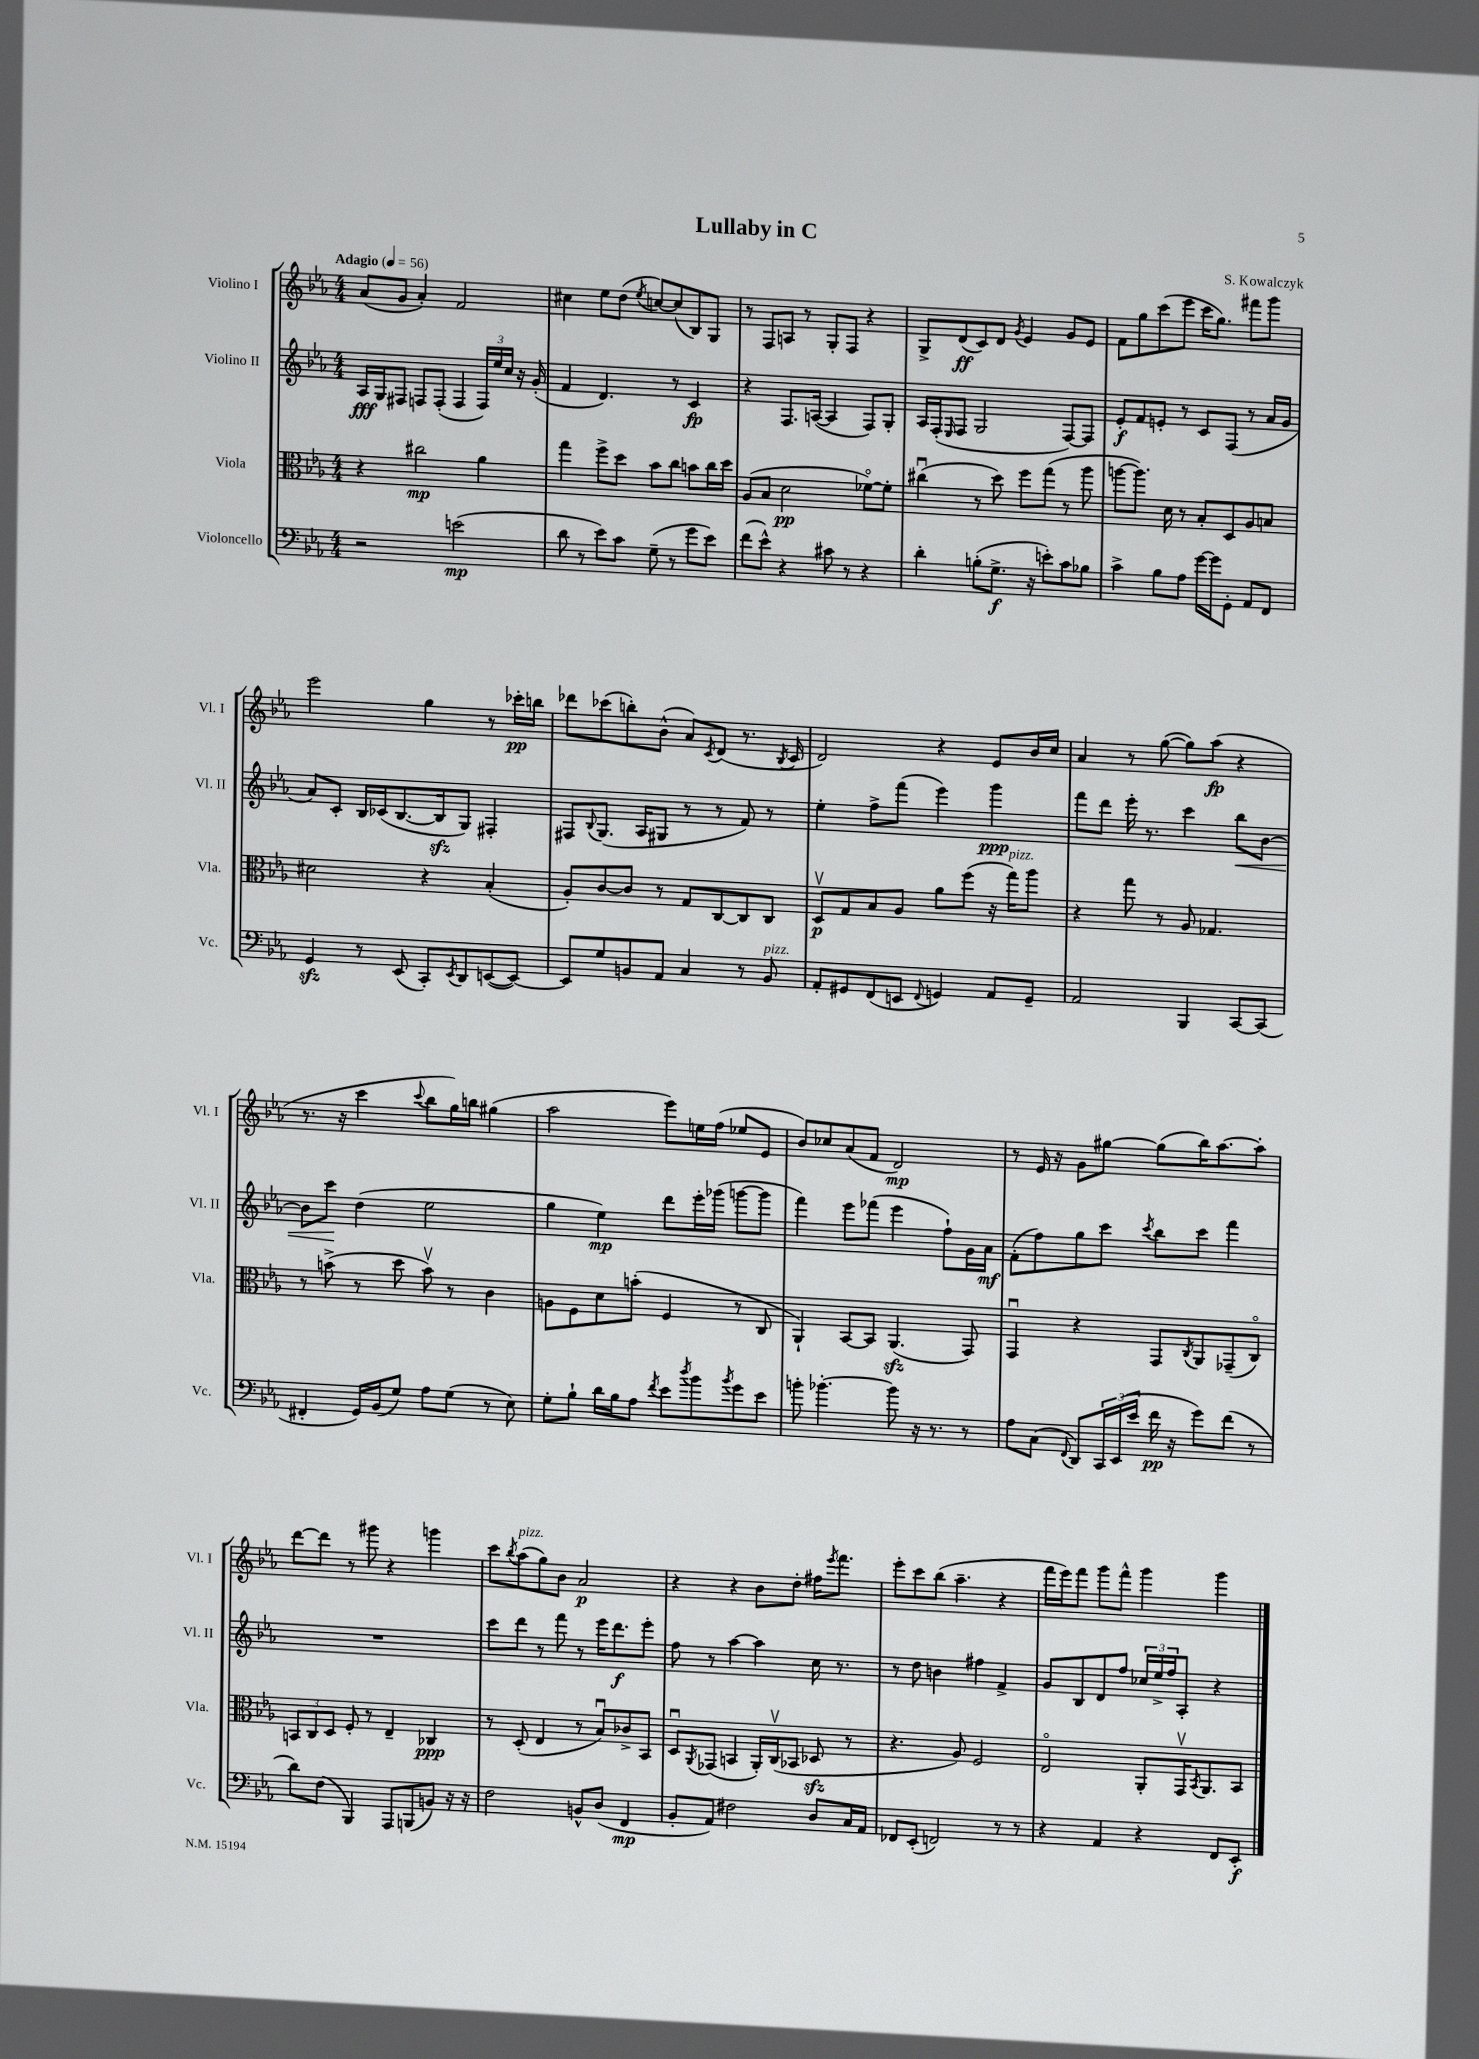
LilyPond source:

\header { title = "Lullaby in C" composer = "S. Kowalczyk" }
<<
\new StaffGroup <<
\new Staff = "s0" \with { instrumentName = "Violino I" shortInstrumentName = "Vl. I" } {
    \clef treble \key ees \major \numericTimeSignature \time 4/4 \tempo "Adagio" 4 = 56
    aes'8( g'8 aes'4-.) f'2 |
    cis''4 ees''8 d''8( \acciaccatura { ees''8 } c''8~) c''8( bes8) g8 |
    r8 f8 a8 r8 g8-. f8 r4 |
    g8-> d'8\ff( c'8) d'8 \acciaccatura { g'8 } ees'4 g'8 ees'8 |
    f'8 g''8 c'''8( ees'''8 c'''16 g''8.) fis'''8 g'''8 |
    ees'''2 g''4 r8 ces'''16-.\pp b''16 |
    des'''8 ces'''8( b''8-.) bes'8-^( aes'8) \acciaccatura { c'8 } d'8( r8. \acciaccatura { bes8 } c'16 |
    d'2) r4 ees'8 bes'16 c''16 |
    aes'4 r8 g''8~( g''8) aes''8\fp( r4 |
    r8. r16 c'''4 \appoggiatura { c'''8 } bes''8 g''16) b''16 gis''4( |
    aes''2 ees'''8) e''16 f''16( ees''8 ees'8 |
    bes'8) ces''8 aes'8( f'8 d'2\mp) |
    r8 ees'16 r16 g'8 gis''8~ gis''8( bes''16) aes''8.~ aes''8-. |
    d'''8~ d'''8 r8 gis'''8 r4 g'''4 |
    c'''8 \acciaccatura { bes''8 } aes''8^\markup { \italic "pizz." }( g''8) bes'8 aes'2\p |
    r4 r4 bes'8 d''8-. fis''16 \acciaccatura { ees'''8 } f'''8. |
    ees'''8-. c'''8 bes''8( aes''4.-- r4 |
    f'''16 ees'''16) f'''8 g'''8 f'''8-^ g'''4 g'''4 \bar "|." |
}
\new Staff = "s1" \with { instrumentName = "Violino II" shortInstrumentName = "Vl. II" } {
    \clef treble \key ees \major \numericTimeSignature \time 4/4
    aes16\fff g16 fis8 f8 f8-.( f4 \tuplet 3/2 { f16) ees''16 c''16 } r16 g'16-.( |
    f'4 d'4.) r8 c'4\fp |
    r4 f8. a16~( a4 f8) g8-. |
    aes16 f16-.( \grace { ees16 } f8 g2 f8~) f8 |
    ees'8-.\f f'8 e'8-. r8 c'8 f8( r8 aes'16 g'16 |
    aes'8) c'8-. bes16 ces'16( bes8.~ bes16\sfz g8) fis4-. |
    fis8 \appoggiatura { bes8 } g8.( aes16 gis8 r8 r8 f'8) r8 |
    ees''4-. f''8-> f'''8( ees'''4) g'''4\ppp |
    f'''8 d'''8 ees'''16-. r8. c'''4 bes''8\< bes'8~ |
    bes'8 c'''8\! d''4( ees''2 |
    g''4 ees''4\mp) d'''8 ees'''16-. ges'''16( g'''8~ g'''8 |
    f'''4) ees'''8 fes'''8( ees'''4 f''8-!) g'16 aes'16\mf |
    f'8-.( f''8) g''8 c'''8 \acciaccatura { c'''8 } bes''8 c'''8 f'''4 |
    R1 |
    c'''8 d'''8 r8 f'''8 r8 ees'''16 d'''8.\f ees'''8-. |
    f''8 r8 aes''4~ aes''4 c''16 r8. |
    r8 d''8 b'4 fis''4 f'4-> |
    g'8 bes8 d'8 f''8 \tuplet 3/2 { ces''16 ees''16-> f''16 } aes8-. r4 \bar "|." |
}
\new Staff = "s2" \with { instrumentName = "Viola" shortInstrumentName = "Vla." } {
    \clef alto \key ees \major \numericTimeSignature \time 4/4
    r4 cis''2\mp aes'4 |
    g''4 f''8-> d''8 bes'8 c''8 b'8 c''16 d''16 |
    aes8( bes8 d'2\pp fes'8~\flageolet) fes'8-. |
    cis''4\downbow( r8 d''8) f''8 g''8( r8 aes''8 |
    a''8~ a''8.) d'16 r8 bes8-. d8 aes8 b8 |
    dis'2 r4 bes4-.( |
    aes8-.) c'8~ c'8 r8 g8 c8~ c8 c8 |
    d8\upbow\p g8 bes8 aes8 aes'8 f''8( r16 g''16^\markup { \italic "pizz." }) aes''8 |
    r4 g''8 r8 aes8 ges4. |
    r8 b'8->( r8 d''8 b'8\upbow) r8 c'4 |
    a8 f8 d'8 b'8-.( f4 r8 c8 |
    aes,4-!) bes,8~ bes,8 aes,4.\sfz( g,8) |
    g,4\downbow r4 g,8 \acciaccatura { c8 } aes,8 ges,8--( c8\flageolet) |
    \tuplet 3/2 { b,8 c8 d8 } f8-. r8 ees4-- ces4\ppp |
    r8 d8-.( ees4 r8 bes8\downbow) ces'8-> bes,8 |
    d8\downbow \acciaccatura { aes,8 } ges,8( b,4 aes,16-.) c16\upbow( bes,8 des8\sfz r8 |
    r4. aes8) f2 |
    ees2\flageolet aes,8-. g,16\upbow \acciaccatura { bes,8 } aes,8. bes,8 \bar "|." |
}
\new Staff = "s3" \with { instrumentName = "Violoncello" shortInstrumentName = "Vc." } {
    \clef bass \key ees \major \numericTimeSignature \time 4/4
    r2 e'2\mp( |
    d'8 r8 ees'8) c'8 g8--( r8 g'8 ees'8) |
    f'8( ees'8-^) r4 cis'8 r8 r4 |
    d'4-. b8-.( g8.->\f r16 e'8-.) c'8 bes8 |
    c'4-> bes8 aes8 g'16~ g'16 g,8-. aes,8 f,8 |
    g,4\sfz r8 ees,8( c,8-.) \acciaccatura { ees,8 } d,8 e,8~( e,8~) |
    e,8 g8 b,8 aes,8 c4 r8 b,8^\markup { \italic "pizz." } |
    aes,8-. gis,8 f,8( e,8 \appoggiatura { f,8 } g,4) aes,8 g,8-- |
    aes,2 bes,,4 c,8~ c,8( |
    fis,4-. g,16) bes,16( g8) aes8 g8( r8 ees8) |
    g8-. bes8-! d'16 bes16 aes8 \acciaccatura { f'8 } ees'8 \acciaccatura { d''8 } bes'8 \acciaccatura { bes'8 } g'8 ees'8 |
    b'8-. bes'4.~-. bes'8 r16 r8. r8 |
    aes8 c8( \appoggiatura { f,8 } d,8) \tuplet 3/2 { c,16 ees,16( ees'16 } f'16\pp r16 g'8) f'8( r8 |
    d'8) f8( bes,,4) aes,,8 b,,8( b,8) r16 r16 |
    f2 b,8-^ d8( f,4\mp |
    bes,8-. aes,8) fis2 d8 c16 aes,16 |
    fes,8 ees,8-.( f,2) r8 r8 |
    r4 aes,4 r4 f,8 ees,8-.\f \bar "|." |
}
>>
>>
\layout { \context { \Score \remove "Bar_number_engraver" } }
